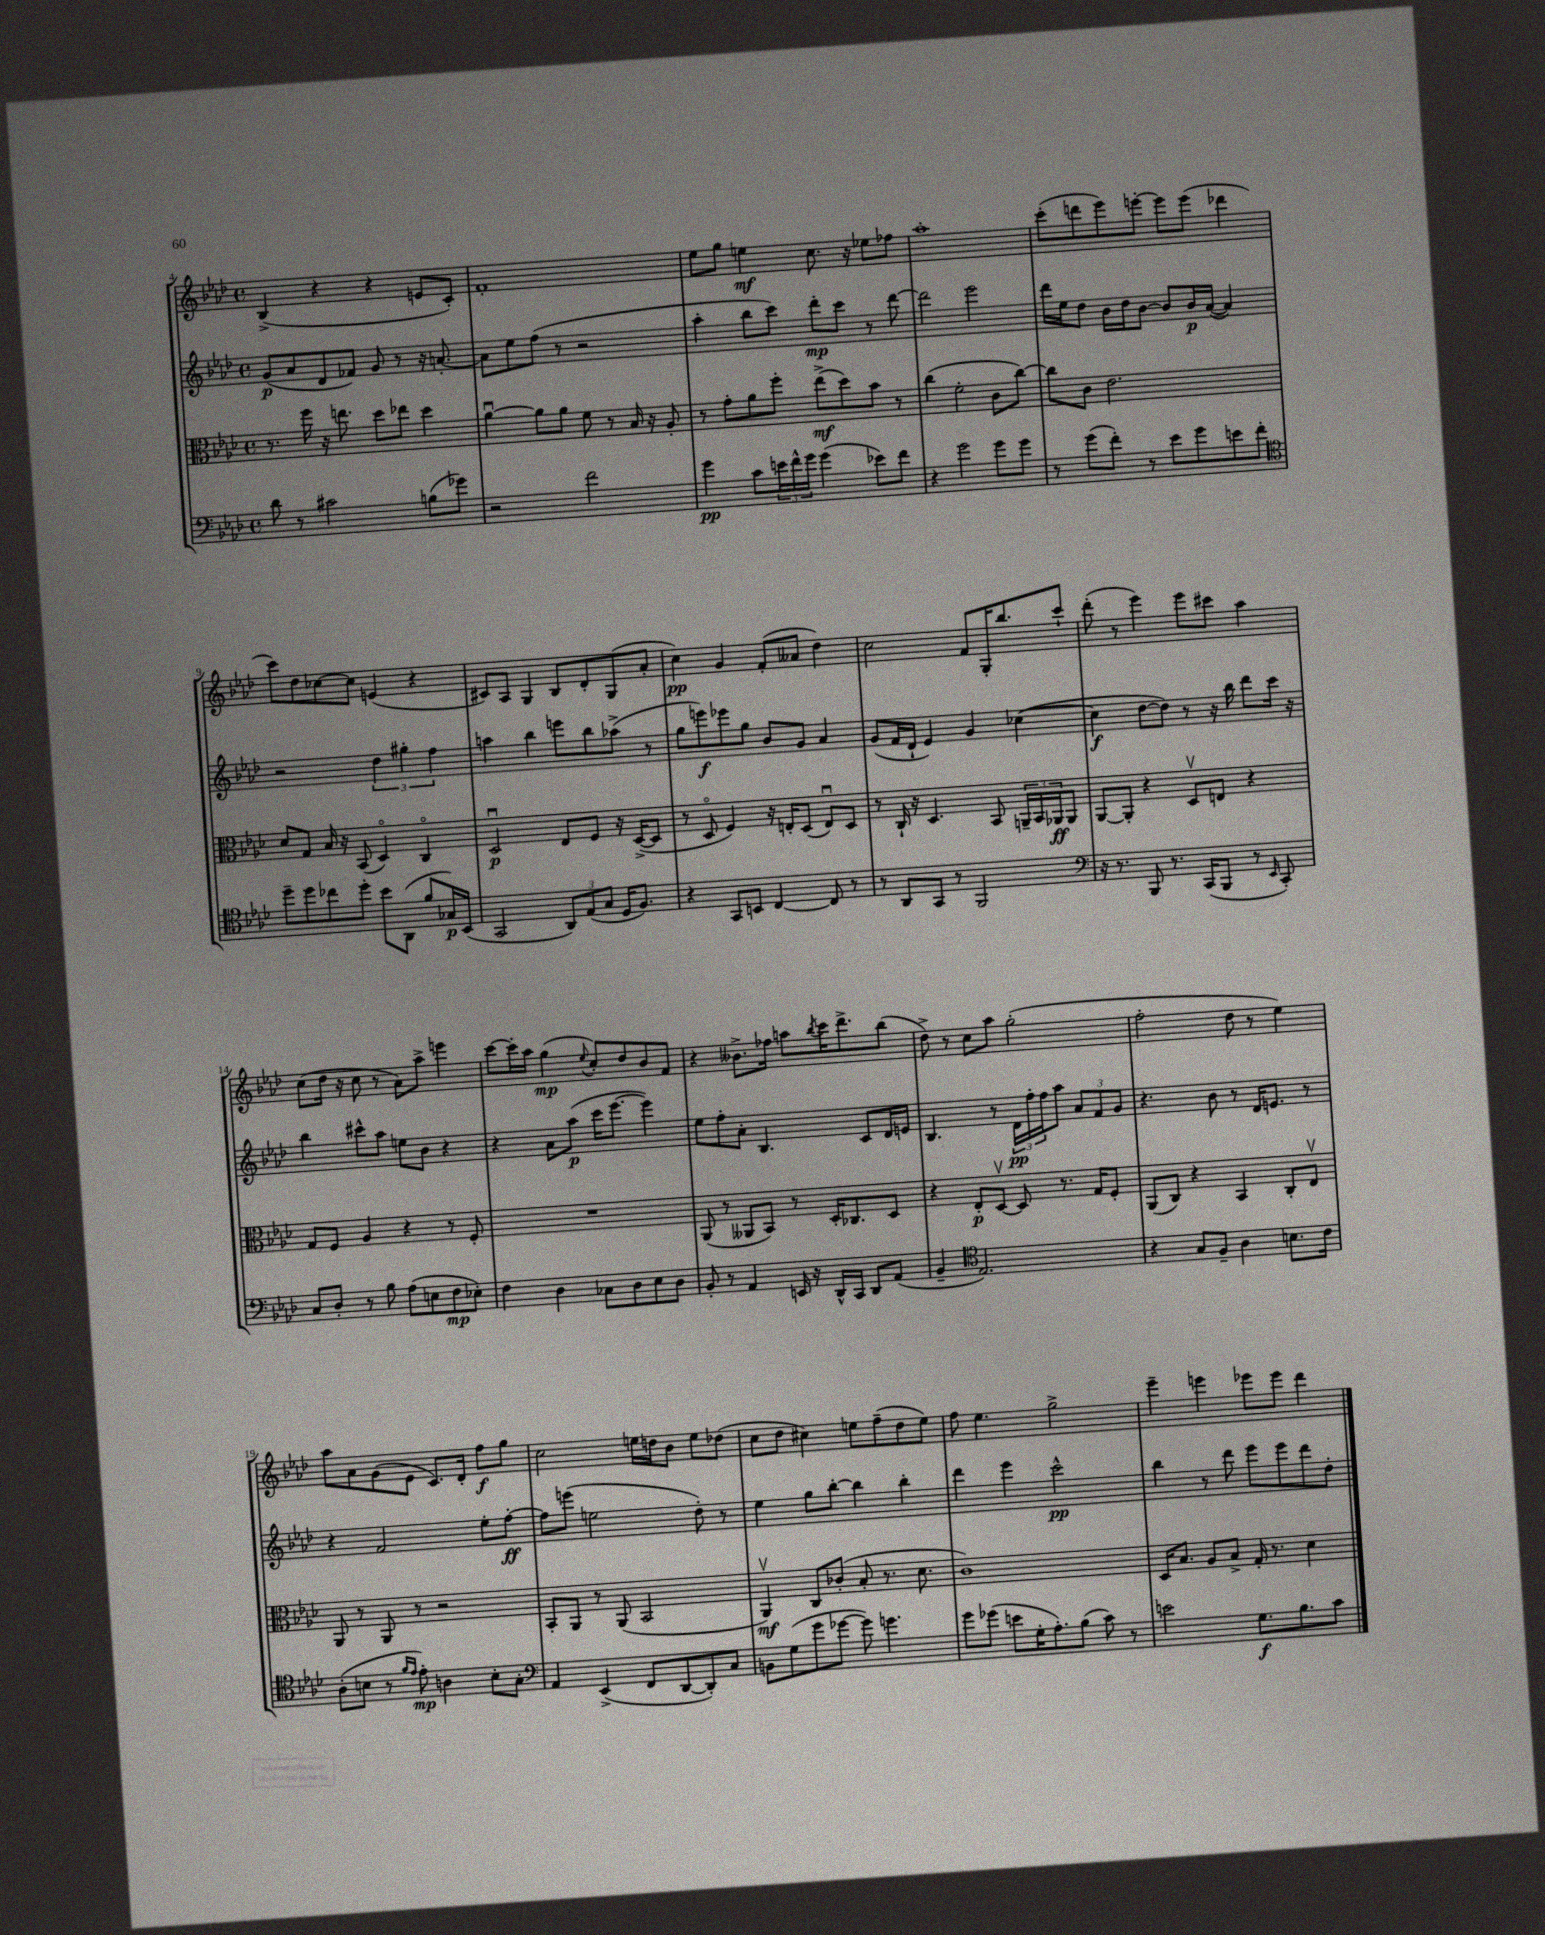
<<
\new StaffGroup <<
\new Staff = "s0" {
    \clef treble \key aes \major \defaultTimeSignature \time 4/4
    bes4->( r4 r4 e'8 c'8-.) |
    f'1-. |
    ees''8 g''8 e''4\mf c''8. r16 ees''8 fes''8 |
    aes''1-. |
    c'''8-.( d'''8 ees'''8) e'''8~-. e'''8 e'''8( des'''4 |
    c'''8) des''8 ces''8~ ces''8 e'4( r4 |
    cis'8) aes8 g4 bes8 des'8-. g8( aes'8-. |
    c''4\pp) g'4 f'8-.( aeses'8 des''4) |
    c''2 f'8 g16-. bes''8. c'''8-! |
    des'''8-.( r8 ees'''4) ees'''8 cis'''8 aes''4 |
    c''8( des''16 r16 c''8 r8 aes'8) aes''8-> e'''4 |
    c'''8~ c'''16-. aes''16 g''4\mp( \appoggiatura { ees''8 } c''8-.) des''8 bes'8 f'8 |
    r4 beses'8.-> fes''16 a''8 \acciaccatura { bes''8 } c'''16 des'''8.-> bes''8( |
    des''8->) r8 c''8 aes''8 g''2-.( |
    f''2-. des''8 r8 ees''4) |
    aes''8 aes'8 g'8( ees'8 c'8.) des'16-. f''8\f g''8 |
    c''2 e''16 d''16 bes'8 e''8 des''8( |
    c''8 des''8 cis''4) e''8 f''8--( des''8 e''8) |
    f''8 ees''4. g''2-> |
    ees'''4-- e'''4 ees'''8 ees'''8 des'''4 \bar "|." |
}
\new Staff = "s1" {
    \clef treble \key aes \major \defaultTimeSignature \time 4/4
    g'8\p( aes'8 des'8 fes'8) g'8 r8 r16 a'8.~-. |
    a'8 ees''8 f''8( r8 r2 |
    aes''4-. bes''8 c'''8) des'''8-.\mp c'''8 r8 des'''8~ |
    des'''2 ees'''2 |
    des'''16 ees''16 des''8 bes'16 des''16 bes'8~ bes'8 bes'16\p aes'16~( aes'4) |
    r2 \tuplet 3/2 { des''4 gis''4-. f''4 } |
    a''4 bes''4 e'''8 bes''8 aes''8->( r8 |
    g''8 e'''8\f) ees'''8 g''8 bes'8 g'8 aes'4 |
    g'8( f'16 des'16-! ees'4) g'4 ces''4~( |
    ces''4\f des''8~ des''8) r8 r16 bes''16 des'''8 c'''16 r16 |
    bes''4 cis'''8-^ aes''8 e''8 bes'8 r4 |
    r4 aes'8 aes''8\p( c'''16 ees'''8.~ ees'''4) |
    ees''8 f''8-. aes'8-. bes4. c'8 des'16 e'16 |
    bes4. r8 \tuplet 3/2 { des'16\pp f''16-. f''16 } aes''8 \tuplet 3/2 { aes'8 f'8 g'8 } |
    r4. bes'8 r8 des'16 e'8. r8 |
    r4 f'2 ees''8-. f''8~-.\ff |
    f''8 e'''8( e''2 des''8-.) r8 |
    ees''4 g''8 bes''8~-. bes''4 bes''4-. |
    des'''4 ees'''4 c'''2-^\pp |
    bes''4 r8 des'''8 ees'''8 ees'''8 des'''8 des''8-. \bar "|." |
}
\new Staff = "s2" {
    \clef alto \key aes \major \defaultTimeSignature \time 4/4
    r8. f''16 r16 e''8. des''8 ees''8 des''4 |
    aes'4~\downbow aes'8 aes'8 f'8 r8 bes16 r16 aes8-. |
    r8 g'8-. aes'8 f''8-. ees''8->\mf( des''8) bes'8 r8 |
    c''4( f'2-. c'8 c''8~) |
    c''8 c'8 ees'2. |
    des'8 g8 bes16 r16 bes,8( des4\flageolet) c4\flageolet |
    des2\downbow\p ees8 f8 r16 des16~->( des8 |
    r8 des8\flageolet f4) r16 e16-. des8( e8\downbow) des8 |
    r8 c16-! r16 des4. bes,8 \tuplet 3/2 { a,16-- bes,16 aes,16\ff } aes,8 |
    aes,8~ aes,8-. r4 des8\upbow e8 r4 |
    g8 f8 aes4 r4 r8 f8-. |
    R1 |
    aes,8( r8 aeses,8 bes,8) r8 des16-. ces8. des8 |
    r4 ees8-.\p des8~\upbow des8 r8. g16 f8-. |
    aes,8( c8) r4 bes,4 c8-. ees8\upbow |
    aes,8 r8 aes,8 r8 r2 |
    bes,8-. aes,8 r8 aes,8( bes,2 |
    aes,4\upbow\mf) c8 ces'8-.( bes8-. r8. des'8. |
    c'1) |
    des16 bes8. aes8 bes8-> g16-. r8. des'4 \bar "|." |
}
\new Staff = "s3" {
    \clef bass \key aes \major \defaultTimeSignature \time 4/4
    des'8 r8 cis'2 b8( ges'8) |
    r2 f'2 |
    g'4\pp c'8 \tuplet 3/2 { e'16 f'16-^ g'16 } g'4( ees'8) f'8 |
    r4 g'2 g'8 g'8 |
    r8 g'8( f'8-.) r8 ees'8 g'8 e'8 f'8-. |
    \clef tenor des''8-- des''8 ces''8 des''8-. bes'8 aes,8( f'8 ges16\p) bes,16( |
    g,2 \tuplet 3/2 { aes,8) ees8( g8 } des16 f8.) |
    r4 g,8 b,8 c4~ c8 r8 |
    r8 aes,8 g,8 r8 f,2 |
    \clef bass r16 r8. bes,,8 r8. c,16( bes,,8 r8 \grace { ees,16 } c,8-.) |
    c8 des8-. r8 bes8 aes8( e8 f8\mp ees8-.) |
    f4 des4 ces8 des8 ees8 des8 |
    bes,8-. r8 aes,4 e,16 r16 des,16-^ c,16 des,8 aes,8( |
    bes,4-- \clef tenor ees2.) |
    r4 g8 f8-- aes4 b8. c'16 |
    aes8-.( b8 r8 \grace { f'16 ees'16 } ees'8-.\mp) a4 b8-. g8-. |
    \clef bass aes,4 ees,4->( f,8 des,8~ des,8-.) c8 |
    b,8 g8( g'8 ges'8~ ges'8) g'4. |
    g'8 ges'8( e'8 g16-. aes8.-.) bes8( c'8) r8 |
    e'2 g8.\f bes8. c'8 \bar "|." |
}
>>
>>
\layout { \context { \Score currentBarNumber = #4 } }
